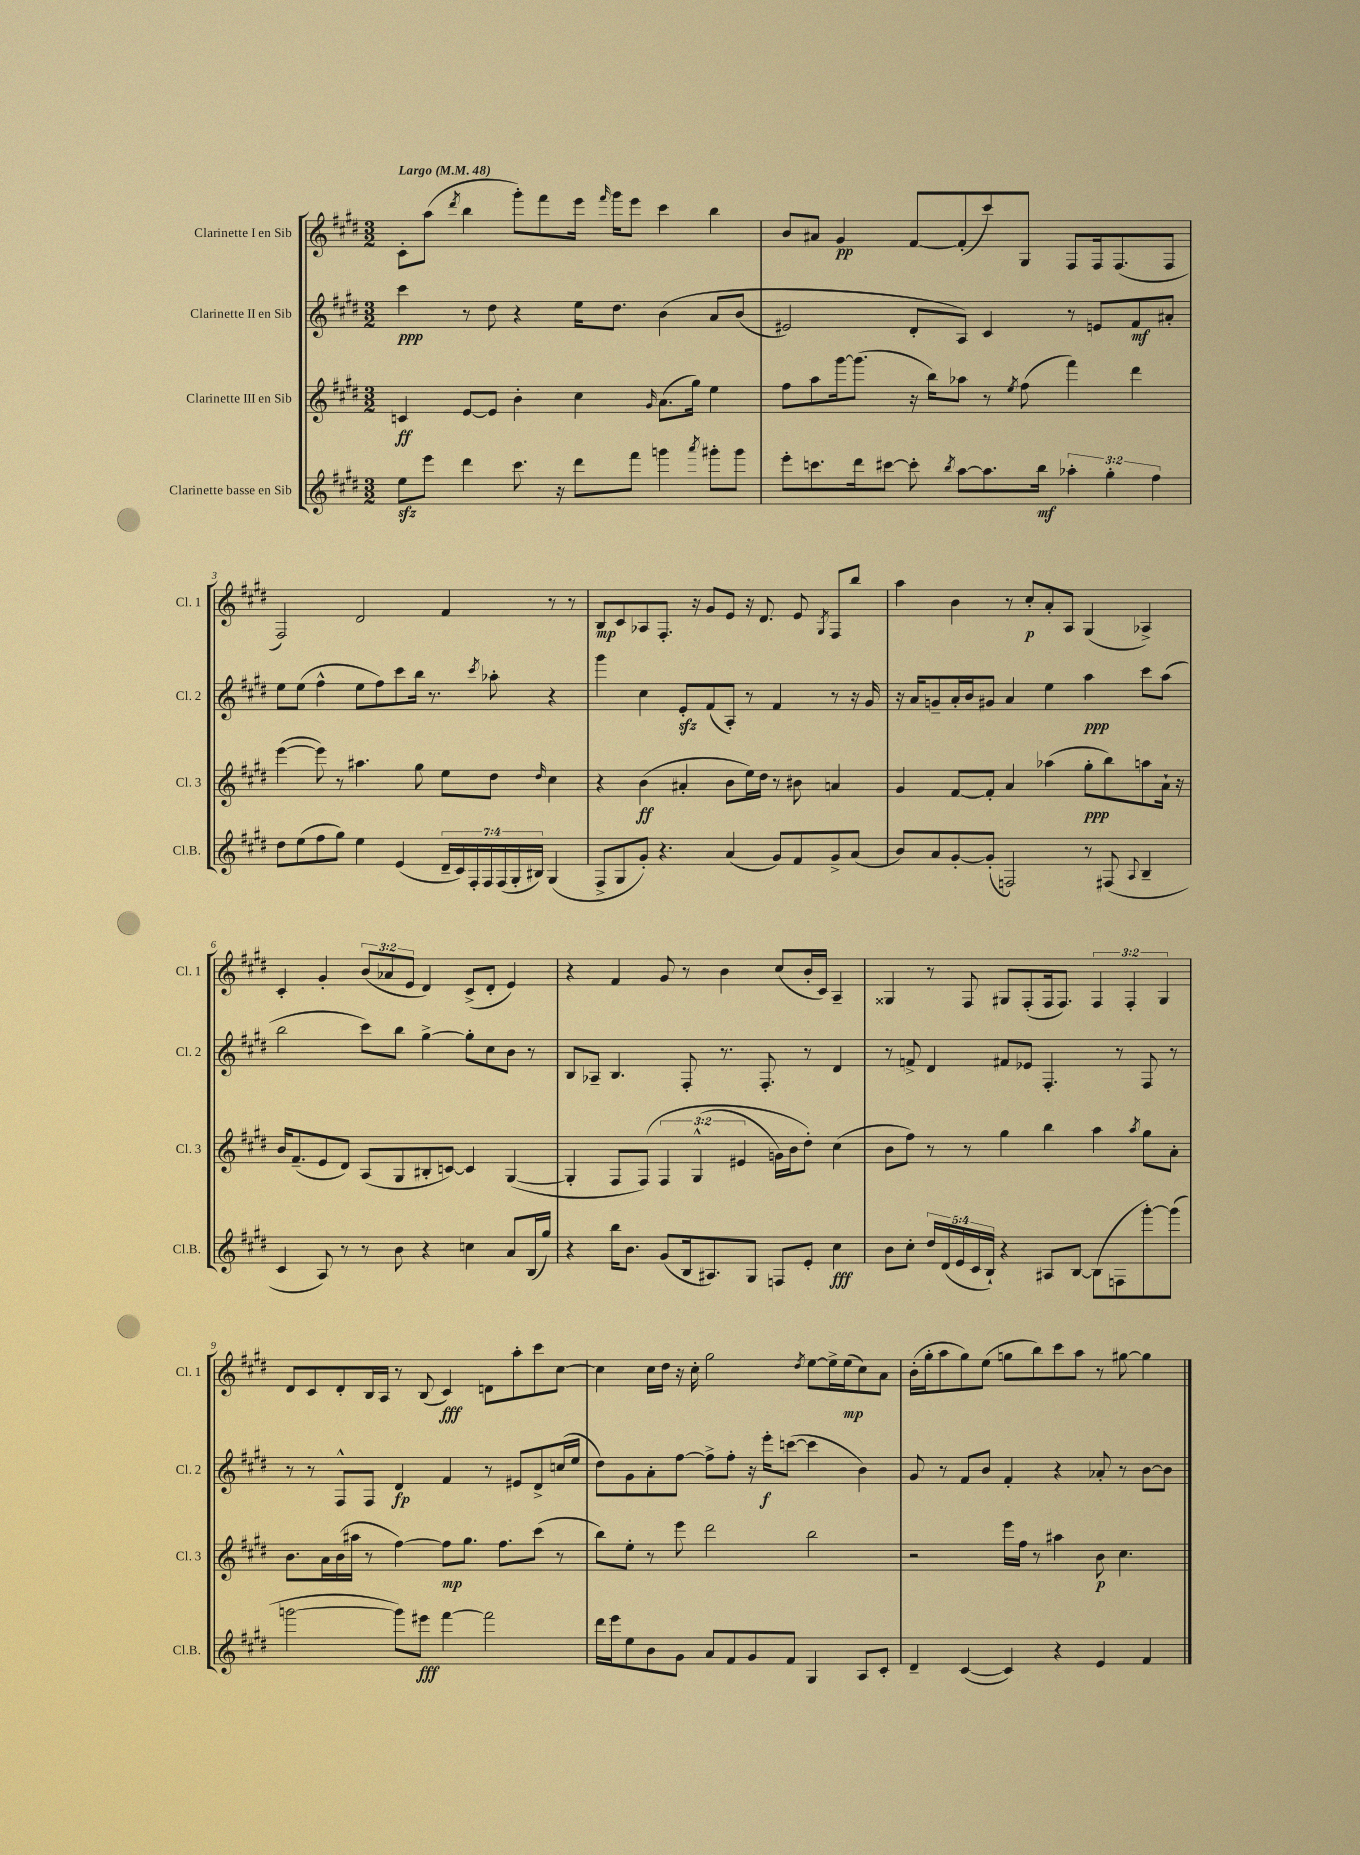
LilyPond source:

<<
\new StaffGroup <<
\new Staff = "s0" \with { instrumentName = "Clarinette I en Sib" shortInstrumentName = "Cl. 1" } {
    \clef treble \key e \major \numericTimeSignature \time 3/2 \override Staff.TupletNumber.text = #tuplet-number::calc-fraction-text \tempo "Largo" 4 = 48
    \autoBeamOff cis'8[-. a''8]( \acciaccatura { dis'''8 } b''4 gis'''8[-.) fis'''8 e'''16] \grace { fis'''16 } gis'''16[ e'''8] cis'''4 b''4 |
    b'8[ ais'8] gis'4\pp fis'8[~ fis'8-.( cis'''8) gis8] fis8[ fis16 fis8.( fis8] |
    fis2) dis'2 fis'4 r8 r8 |
    b8[\mp cis'8 aes8 fis8.]-. r16 gis'8[ e'8] r16 dis'8. e'8 \acciaccatura { gis8 } fis8[ b''8] |
    a''4 b'4 r8 cis''8[-.\p a'8-. a8] gis4( aes4->) |
    cis'4-. gis'4-. \tuplet 3/2 { b'8[( aes'8 e'8] } dis'4) cis'8[->( dis'8]-. e'4) |
    r4 fis'4 gis'8 r8 b'4 cis''8[( b'16-. cis'16]) a4-- |
    gisis4 r8 fis8 gis8[ fis8-.( fis16 fis8.]) \tuplet 3/2 { fis4 fis4-. gis4 } |
    dis'8[ cis'8 dis'8-. b16 a16] r8 b8( cis'4\fff) d'8[ a''8-. cis'''8 cis''8]~ |
    cis''4 cis''16[ dis''16] r16 cis''16-. gis''2 \acciaccatura { dis''8 } e''8[~ e''16-> e''16\mp( cis''8) a'8] |
    b'16[-.( gis''16-. a''8 gis''8) e''8]( g''8[ b''8) cis'''8 a''8] r8 gis''8~ gis''4 \bar "|." |
}
\new Staff = "s1" \with { instrumentName = "Clarinette II en Sib" shortInstrumentName = "Cl. 2" } {
    \clef treble \key e \major \numericTimeSignature \time 3/2
    \autoBeamOff cis'''4\ppp r8 dis''8 r4 e''16[ dis''8.] b'4\( a'8[ b'8]( |
    eis'2) dis'8[-. a8]\) cis'4 r8 e'8[ fis'8\mf ais'8]-. |
    e''8[ e''8]( fis''4-^ e''8[ fis''8) cis'''8 b''16] r8. \acciaccatura { cis'''8 } aes''8-. r4 |
    gis'''4 cis''4 e'8[-.\sfz fis'8( a8]-.) r8 fis'4 r8 r16 gis'16 |
    r16 a'16[ g'8-- a'16-. b'16 gis'8] a'4 e''4 a''4\ppp cis'''8[ a''8]( |
    b''2 cis'''8[) b''8] gis''4~-> gis''8[-. cis''8 b'8] r8 |
    b8[ aes8]-- b4. fis8-. r8. fis8.-. r8 dis'4 |
    r8 f'8-> dis'4 fis'8[ ees'8] fis4.-. r8 fis8 r8 |
    r8 r8 fis8[-^ fis8] dis'4\fp fis'4 r8 eis'8[ dis'8-> c''16( e''16] |
    dis''8[) gis'8 a'8-. fis''8]~ fis''8[-> fis''8]-. r16 e'''16[-.\f c'''8]~( c'''4 b'4) |
    gis'8 r8 fis'8[ b'8] fis'4-. r4 aes'8-. r8 b'8[~ b'8] \bar "|." |
}
\new Staff = "s2" \with { instrumentName = "Clarinette III en Sib" shortInstrumentName = "Cl. 3" } {
    \clef treble \key e \major \numericTimeSignature \time 3/2 \override Staff.TupletNumber.text = #tuplet-number::calc-fraction-text
    \autoBeamOff c'4\ff e'8[~ e'8] b'4-. cis''4 \grace { gis'16 } a'8.[( gis''16]) e''4 |
    fis''8[ a''8 gis'''16~ gis'''8.]( r16 b''16[) aes''8] r8 \acciaccatura { e''8 } fis''8( fis'''4) dis'''4 |
    e'''4~( e'''8) r8 ais''4. gis''8 e''8[ dis''8] \grace { dis''16 } cis''4 |
    r4 b'4\ff( ais'4-. b'8[ e''16) dis''16] r8 bis'8 a'4 |
    gis'4 fis'8[~ fis'8]-. a'4 aes''4( gis''8[-.\ppp b''8) a''8 a'16]-! r16 |
    b'16[ fis'8.--( e'8 dis'8]) a8[( gis8 bis8-. c'8]~) c'4 gis4~( |
    gis4-. fis8[ fis8])\( \tuplet 3/2 { fis4 gis4-^( eis'4 } g'16[) b'16 dis''8]-.\) cis''4( |
    b'8[ fis''8]) r8 r8 gis''4 b''4 a''4 \acciaccatura { a''8 } gis''8[ a'8]-. |
    b'8.[ a'16 b'16( ais''16] r8 fis''4~) fis''8[\mp gis''8.] fis''8.[ cis'''8]( r8 |
    b''8[) e''8]-. r8 e'''8 dis'''2 b''2 |
    r2 e'''16[ fis''16] r8 ais''4 b'8\p cis''4. \bar "|." |
}
\new Staff = "s3" \with { instrumentName = "Clarinette basse en Sib" shortInstrumentName = "Cl.B." } {
    \clef treble \key e \major \numericTimeSignature \time 3/2 \override Staff.TupletNumber.text = #tuplet-number::calc-fraction-text
    \autoBeamOff e''8[\sfz e'''8] dis'''4 cis'''8. r16 dis'''8[ fis'''8] g'''4 \acciaccatura { a'''8 } gis'''8[-. gis'''8] |
    e'''8[-. c'''8. dis'''16 cis'''8]~ cis'''8-. \acciaccatura { b''8 } a''8[~ a''8. b''16]\mf \tuplet 3/2 { aes''4-. gis''4-. fis''4 } |
    dis''8[ e''8( fis''8 gis''8]) e''4 e'4( \tuplet 7/4 { dis'16[-- cis'16) fis16-. fis16 fis16( gis16-. bis16]) } gis4( |
    fis8[-> gis8 gis'8]-.) r4. a'4( gis'8[) fis'8 gis'8-> a'8]( |
    b'8[) a'8 gis'8~-. gis'8]-.( f2) r8 fis8( \appoggiatura { a8 } b4-- |
    cis'4 a8) r8 r8 b'8 r4 c''4 a'8[ b16( gis''16]) |
    r4 b''16[ b'8.] gis'8[( b16 ais8.) gis8] f8[ e'8]-. cis''4\fff |
    b'8[ cis''8]-. \tuplet 5/4 { dis''16[ dis'16( e'16 cis'16 b16]-!) } r4 ais8[ b8]~ b8[( f8 gis'''8~-.) gis'''8]( |
    g'''2~ g'''8[) eis'''8]\fff fis'''4~ fis'''2 |
    dis'''16[ e'''16 e''8 b'8 gis'8] a'8[ fis'8 gis'8 fis'8] gis4 a8[ cis'8]-. |
    dis'4-- cis'4~( cis'4) r4 e'4 fis'4 \bar "|." |
}
>>
>>
